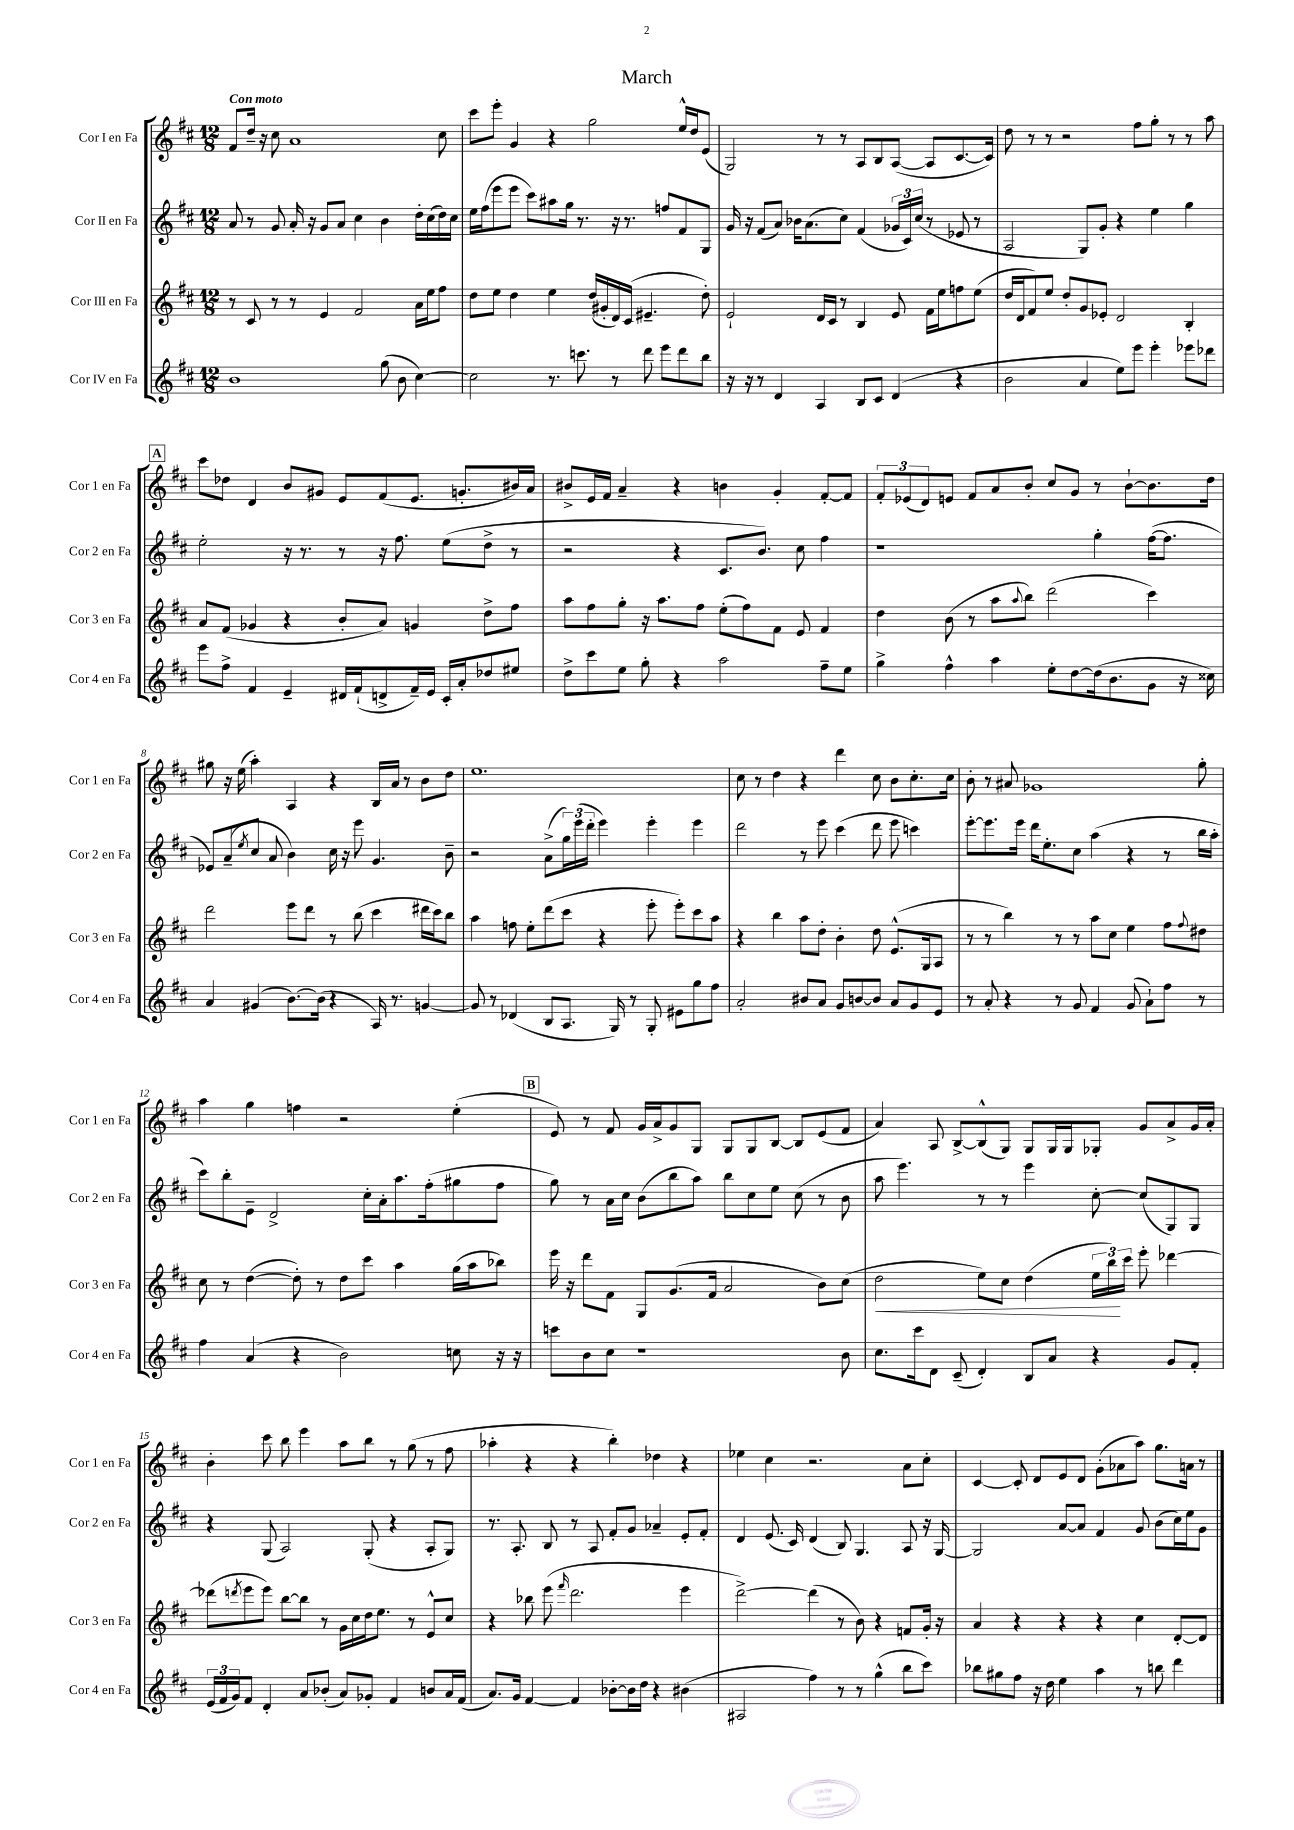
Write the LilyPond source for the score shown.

\header { title = "March" }
<<
\new StaffGroup <<
\new Staff = "s0" \with { instrumentName = "Cor I en Fa" shortInstrumentName = "Cor 1 en Fa" } {
    \clef treble \key d \major \numericTimeSignature \time 12/8 \tempo "Con moto"
    fis'8 d''16-- r16 cis''8 a'1 cis''8 |
    cis'''8 e'''8-. g'4 r4 g''2 e''16-^ d''16 e'8( |
    g2) r8 r8 a8 b8 a8~( a8 cis'8.~ cis'16) |
    d''8 r8 r8 r2 fis''8 g''8-. r8 r8 a''8 |
    \mark \markup { \box "A" } cis'''8 des''8 d'4 b'8 gis'8 e'8 fis'8( e'8. g'8.-. bis'16) a'16 |
    bis'8-> e'16 fis'16 a'4-- r4 b'4 g'4-. fis'8~-. fis'8 |
    \tuplet 3/2 { fis'8-. ees'8( d'8) } e'8 fis'8 a'8 b'8-. cis''8 g'8 r8 b'8~-! b'8. d''16 |
    gis''8 r16 e''16( a''4-.) a4 r4 b16 a'16 r8 b'8 d''8 |
    e''1. |
    cis''8 r8 d''4 r4 d'''4 cis''8 b'8 cis''8.-. cis''16 |
    b'8-. r8 ais'8 ges'1 g''8-. |
    a''4 g''4 f''4 r2 e''4-.( |
    \mark \markup { \box "B" } e'8) r8 fis'8 g'16 a'16-> g'8 g8 g8 g8 b8~ b8 e'8( fis'8 |
    a'4) a8 b8~-> b8-^( g8) g8 g16 g16 ges8-. g'8 a'8-> g'16 a'16-. |
    b'4-. cis'''8 b''8 e'''4 a''8 b''8 r8 g''8( r8 fis''8 |
    aes''4-. r4 r4 b''4-.) des''4 r4 |
    ees''4 cis''4 r2. a'8 cis''8-. |
    cis'4~ cis'8-. d'8 e'8 d'8 g'8-.( aes'8 a''8) g''8. a'16 r8 \bar "|." |
}
\new Staff = "s1" \with { instrumentName = "Cor II en Fa" shortInstrumentName = "Cor 2 en Fa" } {
    \clef treble \key d \major \numericTimeSignature \time 12/8
    a'8 r8 g'8 a'16-. r16 g'8 a'8 cis''4 b'4 d''16-. cis''16( d''16) cis''16 |
    e''16 fis''16( e'''8 e'''8 cis'''8) ais''8 g''16 r8. r16 r8. f''8 fis'8 g8 |
    g'16 r16 fis'8( a'8) bes'16 a'8.( cis''8) fis'4( \tuplet 3/2 { ges'16 cis'16) cis''16( } r8 ees'8 r8 |
    a2 g8) g'8-. r4 e''4 g''4 |
    \mark \markup { \box "A" } e''2-. r16 r8. r8 r16 fis''8. e''8( d''8-> r8 |
    r2 r4 cis'8. b'8.) cis''8 fis''4 |
    r1 g''4-. fis''16~( fis''8. |
    ees'8) a'8--( \acciaccatura { e''8 } cis''8 a'8 b'4) cis''16 r16 e'''8 g'4. b'8-- |
    r2 a'8->( \tuplet 3/2 { g''16) e'''16( d'''16-. } e'''4) e'''4-. e'''4 |
    d'''2 r8 e'''8 cis'''4( d'''8 e'''8 c'''4) |
    e'''8~-. e'''8. e'''16 d'''16 e''8.-. cis''8 a''4( r4 r8 b''16 a''16-. |
    cis'''8) b''8-. e'8-- d'2-> cis''16-. a'16-. a''8. fis''16-.( gis''8 fis''8 |
    \mark \markup { \box "B" } g''8) r8 a'16 cis''16 b'8( b''8 a''8) b''8 cis''8 e''8 cis''8( r8 b'8 |
    a''8 e'''4.) r8 r8 e'''4 cis''8~-. cis''8( g8) g8 |
    r4 g8( a2) g8-.( r4 a8-. g8) |
    r8. a8.-. b8 r8 a8 fis'8-. g'8 aes'4-- e'8-. fis'8-. |
    d'4 e'8.( cis'16) d'4( b8) g4. a8 r16 g16~ |
    g2 a'8~ a'8 fis'4 g'8 b'8( cis''16) e''16 g'8 \bar "|." |
}
\new Staff = "s2" \with { instrumentName = "Cor III en Fa" shortInstrumentName = "Cor 3 en Fa" } {
    \clef treble \key d \major \numericTimeSignature \time 12/8
    r8 cis'8 r8 r8 e'4 fis'2 a'16 e''16 fis''8 |
    d''8 e''8 d''4 e''4 d''16( gis'16-. d'16) cis'16( eis'4.-- d''8-.) |
    e'2-! d'16 cis'16 r8 b4 e'8 fis'16 e''16 f''8 e''8( |
    d''16 d'16 fis'8) e''8 d''8-. g'8 ees'8-. d'2 b4-. |
    \mark \markup { \box "A" } a'8 fis'8( ges'4 r4 b'8-. a'8) g'4 d''8-> fis''8 |
    a''8 fis''8 g''8-. r16 a''8. fis''8 e''8-.( fis''8) fis'8 e'8 fis'4 |
    d''4 b'8( r8 a''8 \appoggiatura { a''8 } b''8) d'''2( cis'''4) |
    d'''2 e'''8 d'''8 r8 b''8( cis'''4 dis'''16 cis'''16) b''8 |
    a''4 f''8 e''8-. d'''8( cis'''8 r4 e'''8-. e'''8-.) cis'''8 a''8 |
    r4 b''4 a''8 d''8-. b'4-. d''8 e'8.-^( g16 a8 |
    r8 r8 b''4) r8 r8 a''8 cis''8 e''4 fis''8 \appoggiatura { fis''8 } dis''8 |
    cis''8 r8 d''4~( d''8-.) r8 d''8 cis'''8 a''4 g''16( a''16 bes''8) |
    \mark \markup { \box "B" } e'''16 r16 d'''8 fis'8 g8 g'8.( fis'16 a'2 b'8) cis''8( |
    d''2\< e''8) cis''8 d''4( \tuplet 3/2 { e''16 b''16\!) cis'''16 } e'''8-. des'''4~ |
    des'''8( \acciaccatura { d'''8 } e'''8 e'''8) b''8~ b''8 r8 g'16 cis''16 d''16 e''8. r8 e'8-^ cis''8 |
    r4 bes''8 e'''8( \grace { fis'''16 } d'''2. e'''4 |
    d'''2~->) d'''4( r8 b'8) r4 f'8 g'16-. r16 |
    a'4 r4 r4 r4 cis''4 d'8~-. d'8 \bar "|." |
}
\new Staff = "s3" \with { instrumentName = "Cor IV en Fa" shortInstrumentName = "Cor 4 en Fa" } {
    \clef treble \key d \major \numericTimeSignature \time 12/8
    b'1 g''8( b'8 cis''4~) |
    cis''2 r8. c'''8. r8 d'''8 e'''8 d'''8 b''8 |
    r16 r16 r8 d'4 a4 b8 cis'8 d'4( r4 |
    b'2 a'4 e''8) e'''8 e'''4-. ees'''8 des'''8 |
    \mark \markup { \box "A" } e'''8 fis''8-> fis'4 e'4-- dis'16 fis'16-!( d'8-> fis'16--) e'16 cis'16-. a'16-. des''8 eis''8 |
    d''8-> cis'''8 e''8 g''8-. r4 a''2 fis''8-- e''8 |
    g''4-> fis''4-^ a''4 e''8-. d''8~ d''16( b'8. g'8 r16 cisis''16) |
    a'4 gis'4( b'8.~) b'16( r4 a16) r8. g'4~ |
    g'8 r8 des'4( b8 a8. g16) r8 g8-. eis'8 g''8 fis''8 |
    a'2-. bis'8 a'8 g'8 b'8~ b'8 a'8 g'8 e'8 |
    r8 a'8-. r4 r8 g'8 fis'4 g'8( a'8-!) fis''8 r8 |
    fis''4 a'4( r4 b'2) c''8 r16 r16 |
    \mark \markup { \box "B" } c'''8 b'8 cis''8 r1 b'8 |
    cis''8. cis'''16 d'8 cis'8--( d'4-.) b8 a'8 r4 g'8 fis'8-. |
    \tuplet 3/2 { e'16( fis'16 g'16) } fis'8 d'4-. a'8 bes'8-.( a'8) ges'8-. fis'4 b'8 a'16 fis'16( |
    a'8.) g'16 fis'4~ fis'4 bes'8~-. bes'16 d''16 r4 bis'4( |
    ais2 fis''4) r8 r8 g''4-^( b''8 cis'''8) |
    bes''8 gis''8 fis''8 r16 d''16 e''4 a''4 r8 b''8 d'''4 \bar "|." |
}
>>
>>
